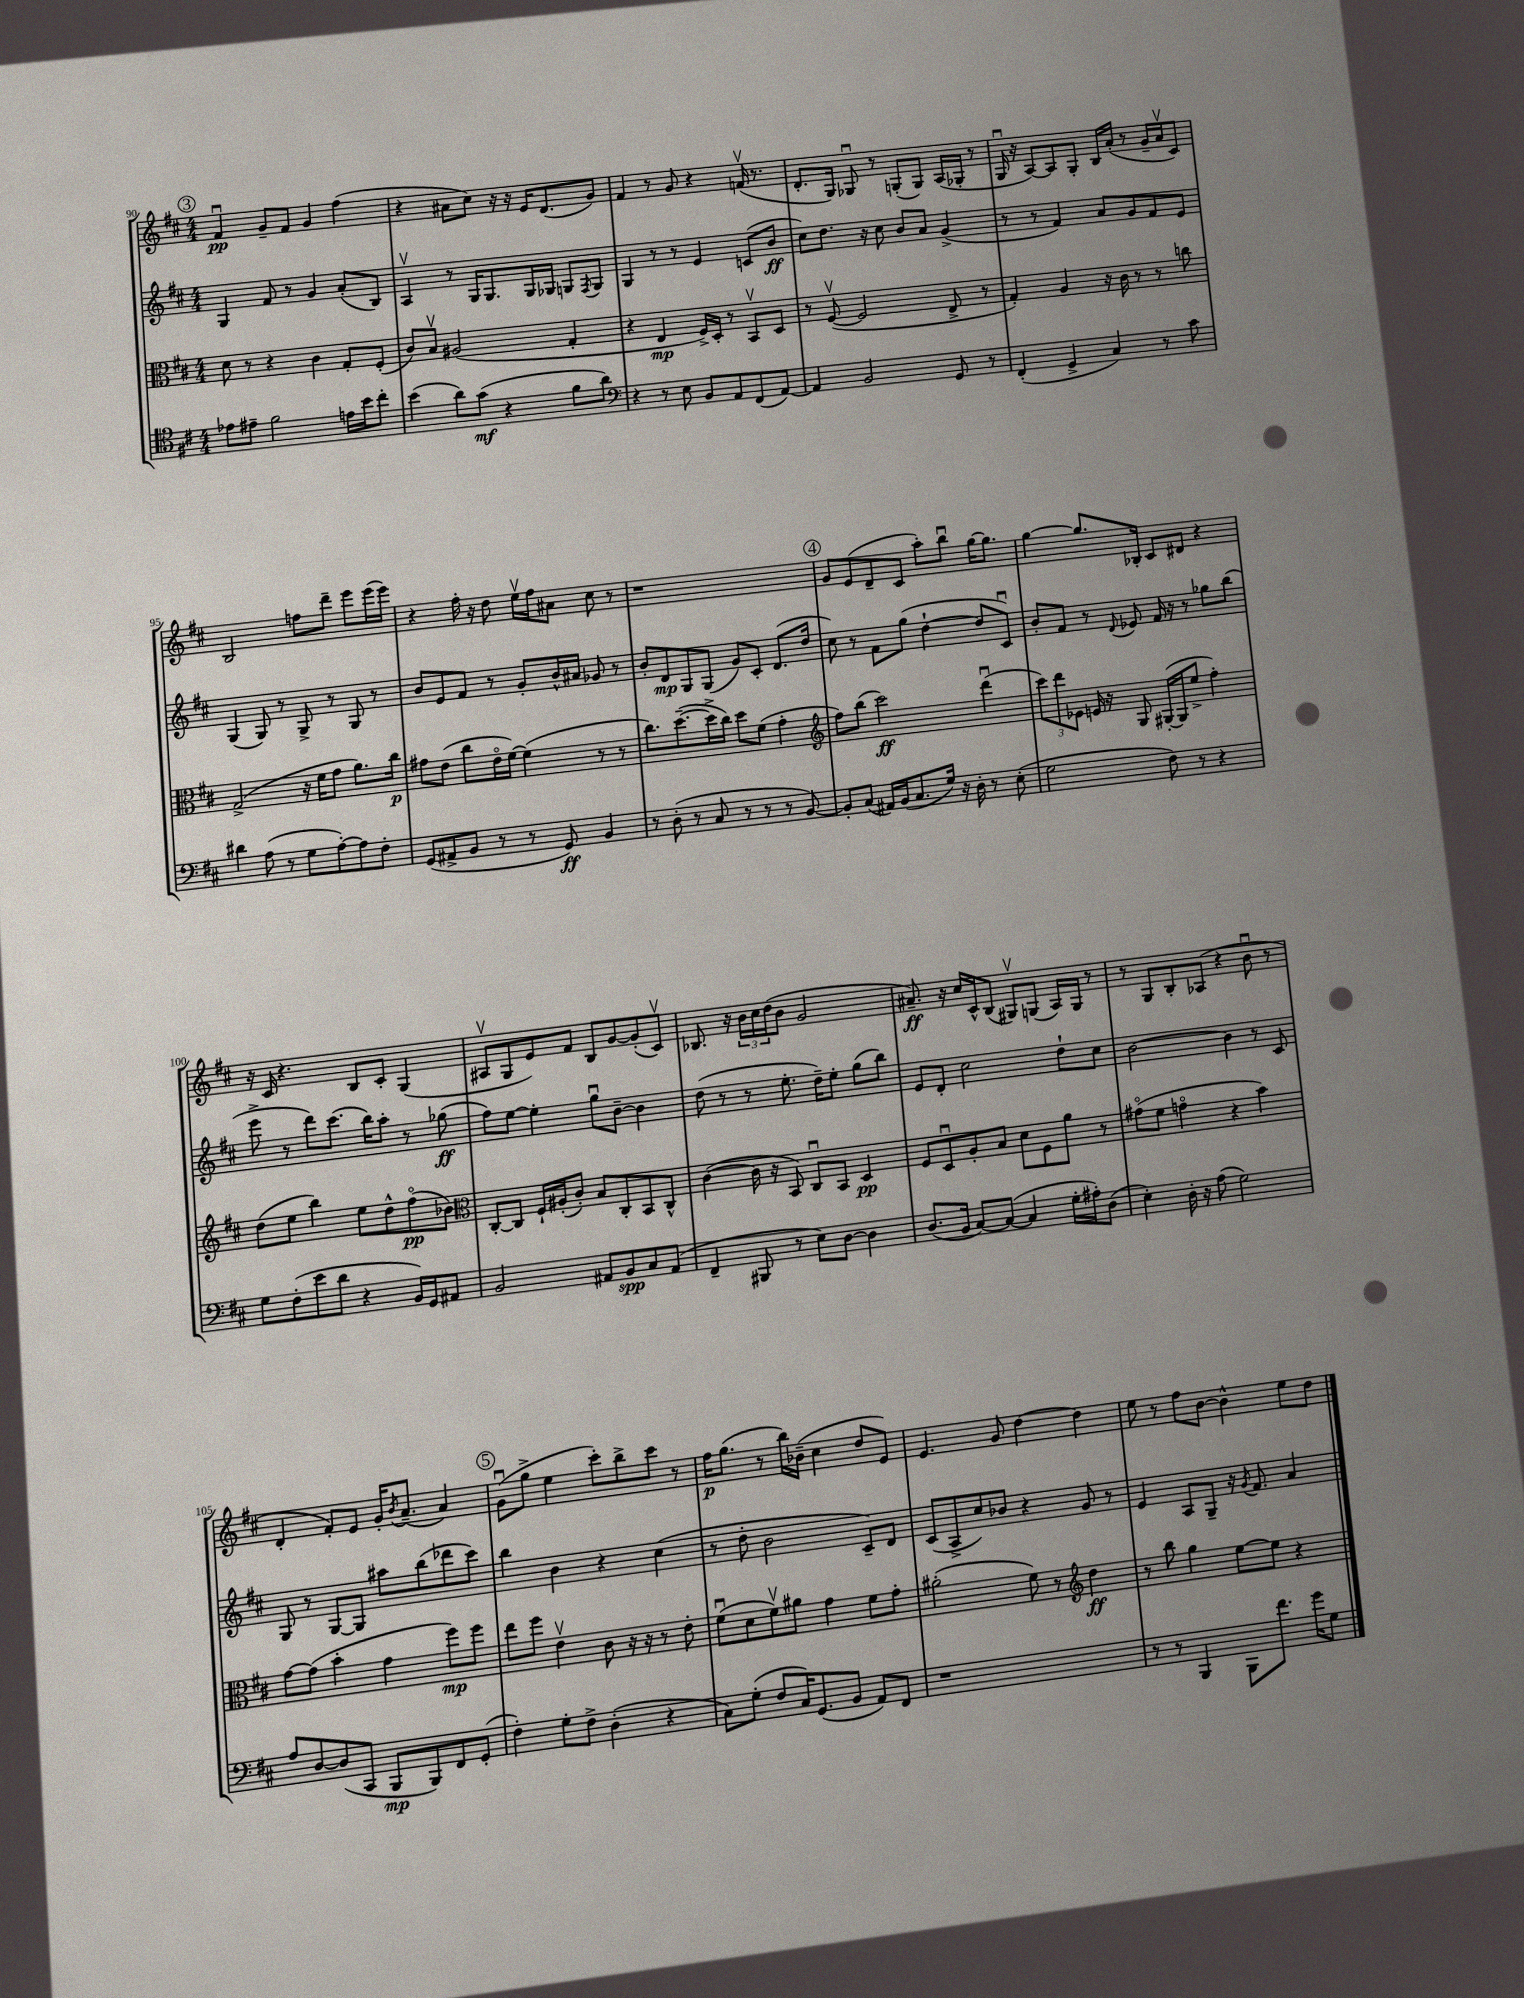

**kern	**kern	**kern	**kern
*staff4	*staff3	*staff2	*staff1
*clefC4	*clefC3	*clefG2	*clefG2
*k[f#c#]	*k[f#c#]	*k[f#c#]	*k[f#c#]
*M4/4	*M4/4	*M4/4	*M4/4
8e-\L	8d\	4G/	4f#u/
8e#~\J	8r	.	.
2f#\	4r	8f#/	8g~/L
.	.	8r	8f#/J
.	4c#\	4g/	4g/
16e\LL	8G'/L	(8a'/L	(4ff#\
16b\J	.	.	.
8cc#'\J	(8F#'/J	8B/J)	.
=	=	=	=
(4b\	8c#/L)	4Av/	4r
.	8Bv/J	.	.
8a\L)	(2A#/	8r	8a#\L
(8g\J	.	16G/LK	8cc#\J)
.	.	8.G/	.
4r	.	.	16r
.	.	.	16r
.	.	16G/L	16e/LK
.	.	16G-/JJ	(8.d/
8f#\L	4G'/	8G/L	.
.	.	8qF#/	.
8a\J)	.	8G/J	8g/J)
=	=	=	=
*clefF4	*	*	*
4r	4r	4G/	4f#/
8r	4E/	8r	8r
8E\	.	8r	8g/
8BB/L	16F#^/LL)	4e/	4r
.	16D'/JJ	.	.
8AA/	8r	.	.
(8FF#/	8BBv/L	(8c/L	(16fv/
.	.	.	8.r
[8AA/J)	8D/J	8b/J	.
=	=	=	=
4AA/]	8r	8cc#\L)	8.d'/L
.	([8F#v/	8.dd\J	.
.	.	.	16G/Jk)
2BB/	2F#/]	.	8G-u/
.	.	16r	.
.	.	8cc#\	8r
.	.	8b/L	(8G'/L
.	.	8a/J	8G/J)
8GG/	8E^/	(4g^/	(16A/LL
.	.	.	16G-'/JJ
8r	8r	.	8r
=	=	=	=
(4FF#'/	4G'/)	8r	16Gu/
.	.	.	16r
.	.	8r	[8A/L)
4GG^/	4A/	4f#/)	8A/]
.	.	.	8G'/J
4C#/)	16r	8a/L	16B/LL
.	16c#\	.	(16a'/JJ
.	8r	8g/	8r
8r	8r	8f#/	16g~/LL
.	.	.	16av/J
8c#\	8cc\	8e/J	8c#/J)
=	=	=	=
4d#\	(2G^/	(4G/	2B/
(8A\	.	8G/)	.
8r	.	8r	.
8G\L	16r	8G^/	8ff\L
.	16f#\LK	.	.
[8A'\)	8g\J	8r	8ddd~\J
8A\]	8.a\L)	8G/	8eee\L
8F#'\J	.	8r	(16eee\L
.	16cc#\Jk	.	16eee\JJ)
=	=	=	=
(8GG/L	8g#\L	8b/L	4r
8AA#^/	(8e\J	8e/	.
8BB/J	8cc#\L	8f#/J	16ff#'\
.	.	.	16r
8r	16eo\L	8r	8dd\
.	[16f#\JJ)	.	.
8r	(4f#\]	8g'/L	16eev\LL
.	.	.	16ff#\J
8GG/)	.	16b^^/L	8a#\J
.	.	16a#/JJ	.
4BB/	8r	8g-/	8cc#\
.	8r	8r	8r
=	=	=	=
8r	8.cc#\L)	8b'/L	1r
(8D'\	.	8d/	.
.	([8.dd~\	.	.
8r	.	8G/	.
8C#/	16dd^\]L	(8G/J	.
.	16cc#\JJ)	.	.
8r	8dd\L	8g/L)	.
8r	(8f#\J	8c#'/J	.
8r	4g'\	(8.d/L	.
[8BB/)	.	.	.
.	.	16dd/Jk	.
=	=	=	=
*	*clefG2	*	*
8BB'/]L	8ff#\L)	8cc#\)	8g/L
(8C#/J	(8bb\J	8r	(8e/
16AA#/LL)	2ccc#\)	8f#\L	8d~/
(16BB/J	.	.	.
8.C#/	.	(8gg\J	8c#/J
.	.	[4dd`\	8aa'\L)
16G/Jk)	.	.	.
16r	.	.	8bbu\J
16D'\	.	.	.
8r	(4dddu\	8dd/]L	[16gg\LK
.	.	.	8.gg\]J
(8E'\	.	8c#u/J)	.
=	=	=	=
2G\	12ccc#\L)	8b'/L	[4gg\
.	12ddd\	.	.
.	.	8f#/J	.
.	12e-\J	.	.
.	16e/	8r	8.gg/]L
.	16r	.	.
.	.	8qqd/	.
.	8G/	8e-/	.
.	.	.	16B-'/Jk
8F#\)	([16G#'/LL	16f#/	8c#/L
.	16G#/]J	16r	.
8r	8ee^/J	8r	8d#/J
4r	4ff#'\)	8gg-\L	4r
.	.	(8bb\J	.
=	=	=	=
8G\L	(8dd\L	8eee^\	16r
.	.	.	16c#/
(8F#'\	8ee\J	8r	4.r
8e\	4bb\)	8ddd\L)	.
8d\J	.	(8.ccc#\J	.
4r	8ee\L	.	8B/L
.	.	16bb\LK)	.
.	8dd^^\	8aa'\J	8c#'/J
16BB/LL)	(8ff#o\	8r	(4G/
16GG/J	.	.	.
8AA#/J	8b-\J)	(8gg-\	.
=	=	=	=
*	*clefC3	*	*
2BB/	[8C#'/L	8ff#\L)	8A#v/L
.	8C#/]J	[8ee\J	8G/
.	16F#`/LL	4ee'\]	8e/)
.	(16A#'/J	.	.
.	8c#'/J)	.	8f#/J
8AA#/L	8B/L	8ggu\L	8B/L
8BB/	8C#'/	[8b~\J	[8g/
8C#/	8BB/	4b\]	(8g'/]
(8AA#/J	8C#^^/J	.	8c#v/J)
=	=	=	=
4FF#~/	([4c#\	(8dd\	8.B-/
.	.	8r	.
.	.	.	16r
8BBB#/	16c#\]	8r	24b\LL
.	.	.	24cc#\
.	16r	.	.
.	.	.	(24dd\J
8r	8BB/)	8.ee'\	8b\J
8E\L)	8C#u/L	.	2g/
.	.	16dd~\LK)	.
[8D\J	8BB/J	8ee'\J	.
4D\]	4D/	(8gg\L	.
.	.	8bb\J)	.
=	=	=	=
(8.D/L	8F#/L	8e/L	8.a#~/)
.	8Du/	8d'/J	.
16BB/Jk	.	.	16r
[8C#/L)	8A'/	2cc#\	16cc#/LL
.	.	.	16c#^^/J
(8C#/_J	8B/J	.	(8B/J
4C#/]	8d\L	.	8G#v/L)
.	8F#\	.	(8G/J
16G'\LL	8a\J	8dd`\L	16A/LL)
16A#'\J)	.	.	16G/JJ
(8D\J	8r	8cc#\J	8r
=	=	=	=
4E'\)	(8g#o\L	[2b\	8r
.	8f#\J	.	8G/L
16D'\	4go\	.	8B'/
16r	.	.	.
(8A\	.	.	(8A-/J
2G\)	4r	4b\]	4r
.	4b\)	8r	8bu\
.	.	8c#/	8r
=	=	=	=
8A/L	[8g\L	8G/	4d'/
[8D/	(8g\]J	8r	.
(8D/]	4b'\	[8G/L	8f#'/L)
8CC#/J	.	8G/]J	8e/J
8BBB/L	4g\	8aa#\L	16g'/LK
.	.	.	8qb/
.	.	.	(8.a~/J
8BBB/)	.	(8bb\	.
8FF#/	8ff#\L)	8ddd-\	4a/)
(8GG'/J	8ff#\J	8ccc#\J)	.
=	=	=	=
4F#'\)	8ee\L	4bb\	(8gu\L
.	8ff#\J	.	8gg^\J
8G'\L	4ev\	4b\	4ee\
8F#^\J	.	.	.
(4D'\	8c#\	4r	8ccc#'\L)
.	16r	.	8bb^\
.	16r	.	.
4r	8r	(4cc#\	8ccc#\J
.	8e'\	.	8r
=	=	=	=
8C#\L)	(8f#u\L	8r	16ff#\LK
.	.	.	(8.gg\J
(8G'\J	8d\	8dd'\	.
8F#/L	8f#v\)	2b\	8r
16C#/K)	8a#\J	.	16bb\LL)
(8.GG/	.	.	(16b-~\JJ
.	4g\	.	4cc#\
8BB/J	.	.	.
8AA/L)	8f#\L	8c#~/L)	8dd/L
8FF#/J	8g'\J	8d/J	8e/J)
=	=	=	=
1r	(2a#'\	(8c#/L	4.e/
.	.	8A^/	.
.	.	8cc#/)	.
.	.	8b-/J	8g/
.	8f#\)	4r	[4dd\
.	8r	.	.
*	*clefG2	*	*
.	4dd\	8g/	4dd\]
.	.	8r	.
=	=	=	=
8r	8r	4e/	8ee\
8r	8bb\	.	8r
4BBB/	4gg\	8A/L	8ff#\L
.	.	8G~/J	[8b\J
8BBB\L	[8ee\L	16r	4b^^\]
.	.	8qg/	.
.	.	8.f#/	.
8.f#\J	8ee\]J	.	.
.	4r	4a/	8ee\L
16g\LK	.	.	.
8G\J	.	.	8dd\J
==	==	==	==
*-	*-	*-	*-
